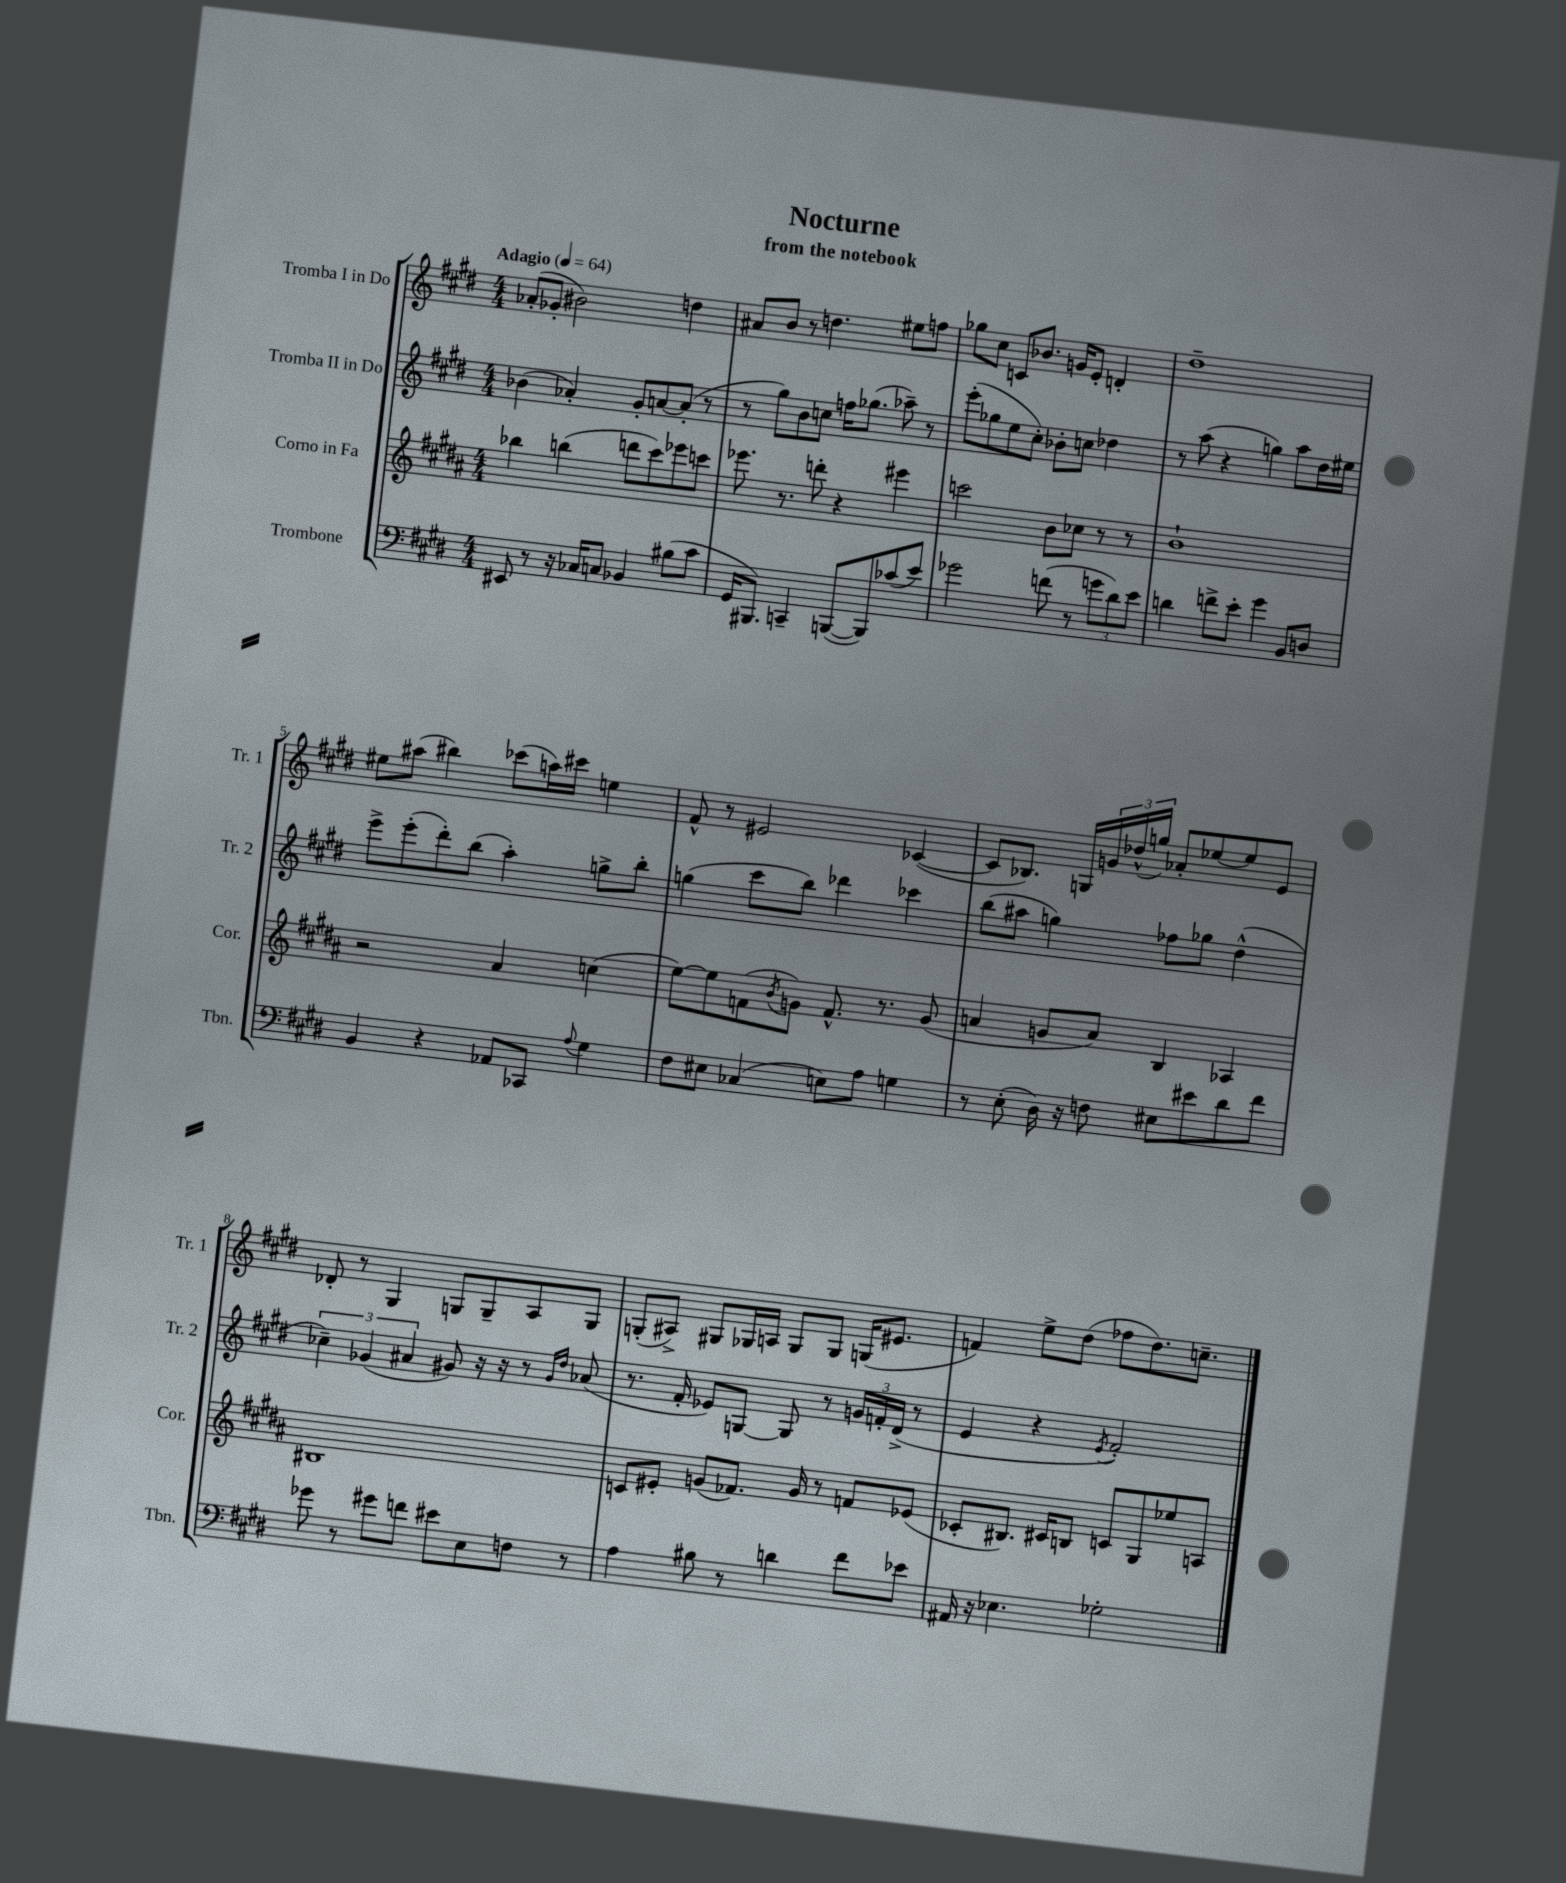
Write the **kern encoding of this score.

**kern	**kern	**kern	**kern
*staff4	*staff3	*staff2	*staff1
*clefF4	*clefG2	*clefG2	*clefG2
*k[f#c#g#d#]	*k[f#c#g#d#a#]	*k[f#c#g#d#]	*k[f#c#g#d#]
*M4/4	*M4/4	*M4/4	*M4/4
*MM64	*MM64	*MM64	*MM64
8EE#	4bb-	(4b-	(8a-'
8r	.	.	8g-'
16r	(4bb	4a-')	2b#)
16C-	.	.	.
8C	.	.	.
4BB-	8ddd	8g#'	.
.	8ccc#)	[8a	.
(8B#	8eee-	(8a']	4dd
8c#	8ccc	8r	.
=	=	=	=
16GG#	8.eee-	8r	8a#
8.BBB#)	.	.	.
.	.	8gg#)	8b
.	8.r	.	.
4CC~	.	8b	8r
.	8ddd'	8cc	4.dd
([8BBB	4r	16ff	.
.	.	(8.gg-	.
8BBB])	.	.	.
(8c-	4eee#	8aa-~)	8ee#
8e)	.	8r	8ff
=	=	=	=
2g-	2ccc	(8eee'	8gg-
.	.	8gg-	8cc#
.	.	8ee	8c
.	.	8cc#')	8.b-
(8f	8b	8b-'	.
.	.	.	16g
8r	8cc-	8cc	8e'
12g	8r	4dd-	4d'
12d#)	.	.	.
.	8r	.	.
12e	.	.	.
=	=	=	=
4d	1b`	8r	1dd#~
.	.	(8aa	.
8f^	.	4r	.
8e'	.	.	.
4g#	.	4gg)	.
8BB	.	8aa	.
8D	.	16dd#	.
.	.	16ee#	.
=	=	=	=
4BB	2r	8eee^	8ee#
.	.	(8eee'	(8aa#
4r	.	8ddd#')	4bb#)
.	.	(8bb	.
8AA-	4a#	4aa')	(8ccc-
8CC-	.	.	16aa)
.	.	.	16ccc#
8qqA	.	.	.
4G#	(4cc	8gg^	4ee
.	.	8bb'	.
=	=	=	=
8F#	[8ee)	(4gg	8f#^^
8E#	8ee]	.	8r
(4C-	(8f	8ccc#	2e#
.	8qb	.	.
.	8g)	8bb)	.
8E)	8.f^^	4ddd-	.
8A	.	.	.
.	8.r	.	.
4G	.	4ccc-	([4c-
.	(8g	.	.
=	=	=	=
8r	4a	(8bb	8c-]
(8E'	.	8aa#	8.B-)
16D#)	8g	4gg)	.
16r	.	.	16G
8F	8a)	.	24g
.	.	.	(24dd-^^
.	.	.	24gg)
8E#	4B	8ff-	8a-'
8e#	.	8gg-	[8ee-
8d#	4A-	(4dd#^^	8ee-]
8f#	.	.	8e
=	=	=	=
8g-	1B#	6cc-~)	8d-'
8r	.	.	8r
.	.	(6g-	.
8g#	.	.	4G#
.	.	6a#	.
8f	.	.	.
8e#	.	8g#)	8G
8E	.	16r	8G~
.	.	16r	.
8F	.	8r	8A
.	.	16qqg#	.
.	.	16qqdd#	.
8r	.	(8a-	8G
=	=	=	=
4A	8c	8.r	(8G'
.	8e#'	.	8A#^)
.	.	16f#'	.
8B#	(8g	8e-)	8G#
8r	8.f-)	[8G	16G-
.	.	.	16A
4d	.	8G]	8G-
.	16g	.	.
.	8r	8r	8G-
8f#	8f	24g	(16G
.	.	24f'	.
.	.	.	8.e#
.	.	(24d#^	.
8e-	(8e-	8r	.
=	=	=	=
16AA#	8c-'	4e	4f)
16r	.	.	.
4.E-	8.B#)	.	.
.	.	4r	8ee^
.	16c#	.	.
.	8B	.	(8dd#
.	.	8qe	.
2G-'	8c	2f#')	8ff-
.	8G#	.	8.dd#)
.	8ee-	.	.
.	.	.	8.cc~
.	8A	.	.
==	==	==	==
*-	*-	*-	*-
